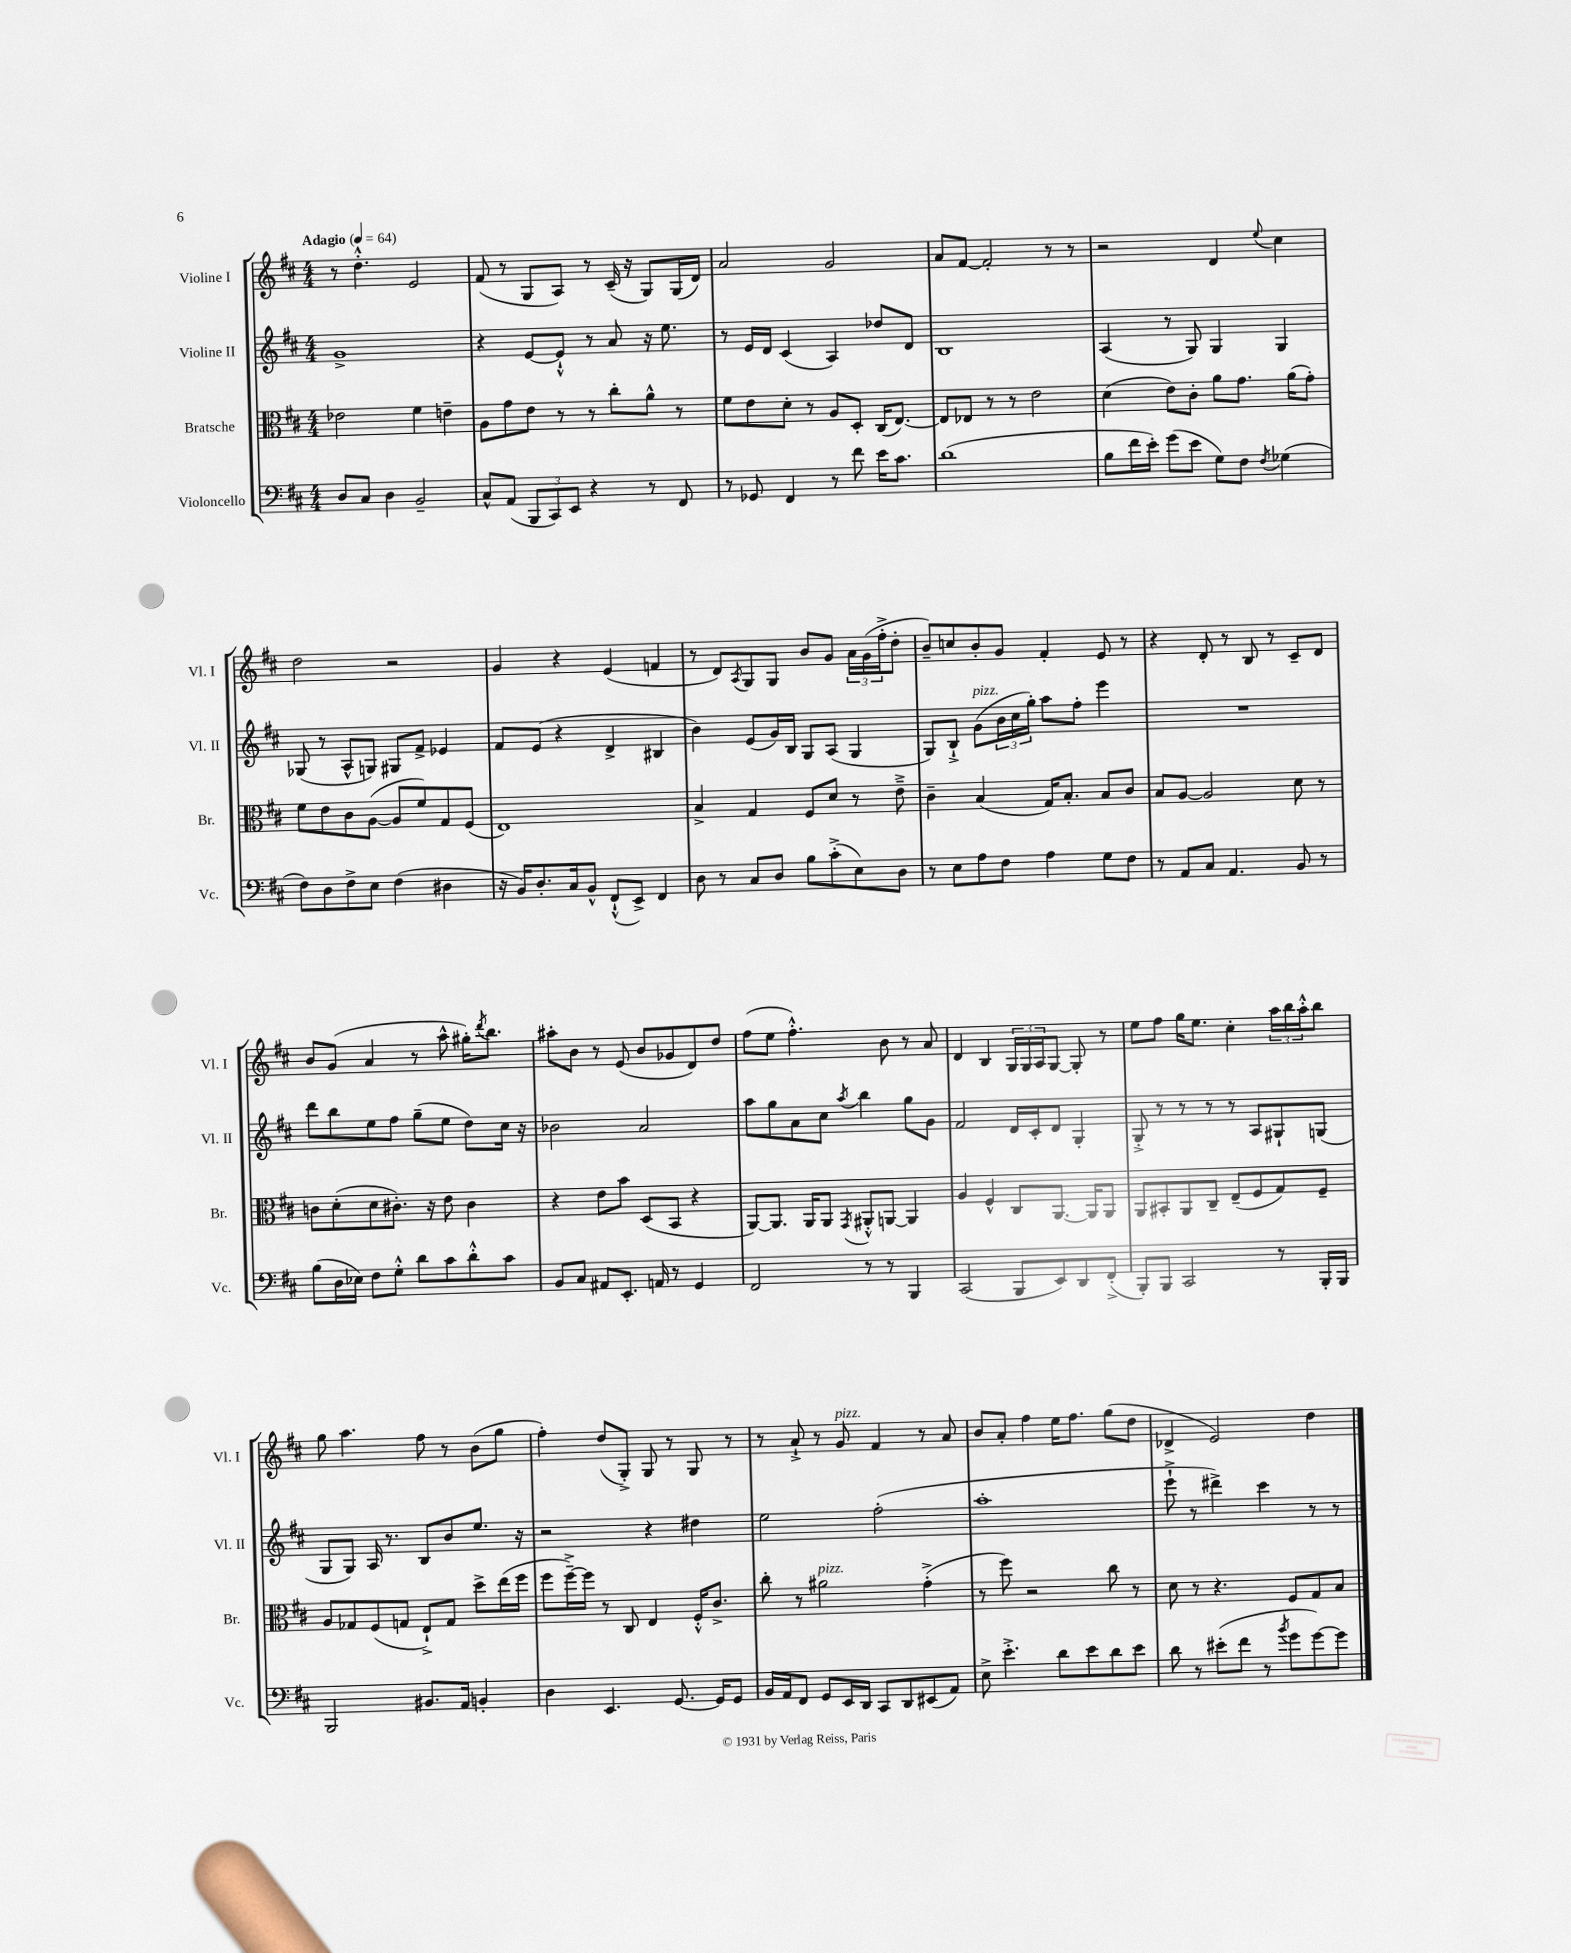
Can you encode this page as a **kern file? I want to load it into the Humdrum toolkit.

**kern	**kern	**kern	**kern
*part4	*part3	*part2	*part1
*staff4	*staff3	*staff2	*staff1
*I"Violoncello	*I"Bratsche	*I"Violine II	*I"Violine I
*I'Vc.	*I'Br.	*I'Vl. II	*I'Vl. I
*clefF4	*clefC3	*clefG2	*clefG2
*k[f#c#]	*k[f#c#]	*k[f#c#]	*k[f#c#]
*M4/4	*M4/4	*M4/4	*M4/4
*MM64	*MM64	*MM64	*MM64
=1	=1	=1	=1
!	!	!	!LO:TX:a:B:t=Adagio
8D/L	2e-X\	1g^	8r
8C#/J	.	.	4.dd'^^\
4D\	.	.	.
2BB~/	4f#\	.	2e/
.	4en~\	.	.
=2	=2	=2	=2
8C#^^/L	8A\L	4r	(8f#/
(8AA/J	8g\	.	8r
12BBB/L	8e\J	[8e/L	8G/L
12CC#/)	.	.	.
.	8r	8e`^^/J]	8A/J)
12EE/J	.	.	.
4r	8r	8r	8r
.	8cc#'\L	8a/	(16c#~/
.	.	.	16r
8r	8a^^\J	16r	8G/L)
.	.	8.ee\	.
8FF#/	8r	.	(16G/L
.	.	.	16d/JJ)
=3	=3	=3	=3
8r	8f#\L	8r	2a/
8GG-X/	8e\	16e/LL	.
.	.	16d/JJ	.
4FF#/	8d'\J	(4c#/	.
.	8r	.	.
8r	8A/L	4A/)	2g/
8f#\	8D'/J	.	.
16e\KL	(16C#/KL	8dd-X/L	.
8.c#\J	[8.E/J)	.	.
.	.	8d/J	.
=4	=4	=4	=4
(1d	8E/L]	1B	8a/L
.	8E-X/J	.	[8f#/J
.	8r	.	2f#'/]
.	8r	.	.
.	2e\	.	.
.	.	.	8r
.	.	.	8r
=5	=5	=5	=5
8B\L	(4d\	(4A/	2r
16f#\L	.	.	.
16e'\JJ)	.	.	.
(8g\L	8e\L)	8r	.
8e\J	8c#'\J	8G/)	.
8G\L)	8a\L	4G/	4d/
8F#\J	8.g\J	.	.
8qF#/	.	.	8qqee/
(4G-X\	.	4G/	4cc#\
.	(16a\KL	.	.
.	8g'\J)	.	.
!!LO:LB:g=z
=6	=6	=6	=6
8F#\L)	8f#\L	(8G-X/	2dd\
8D\	8e\	8r	.
8F#^\	8c#\	8A^^/L	.
8E\J	([8A\J	8Gn/J)	.
(4F#\	8A/L]	8G#X/L	2r
.	8f#/)	8f#^/J	.
4D#X\	8G/	4e-X/	.
.	(8F#/J	.	.
=7	=7	=7	=7
16r	1E)	8f#/L	4g/
16BB/KL)	.	.	.
8.D'/	.	(8e/J	.
.	.	4r	4r
16C#/k	.	.	.
8BB^^/J	.	.	.
(8FF#`^^/L	.	4d^/	(4e/
8EE^/J)	.	.	.
4FF#/	.	4B#X/	4fn/
=8	=8	=8	=8
8D\	4B^/	4b\)	8r
8r	.	.	8d/L)
.	.	.	8qA/
8C#/L	4G/	(8e/L	8G/
8D/J	.	16g/L)	8G/J
.	.	16B/JJ	.
8B\L	8F#/L	8G/L	8b/L
(8c#'^\	8d/J	(8A/J	8g/J
8E\)	8r	4G/	24a\LL
.	.	.	(24g\
.	.	.	24ff#'^\J
8D\J	8e~^\	.	8dd'\J
=9	=9	=9	=9
8r	4c#~\	8G/L)	8b~/L)
8E\L	.	8B`^/J	8ccn/
!	!	!LO:TX:a:i:t=pizz.	!
8A\	(4B/	(8g\L	8b'/
8F#\J	.	24b\L	8g/J
.	.	24cc#\	.
.	.	24gg'\JJ)	.
4A\	16G/KL)	8aa\L	4f#'/
.	8.B'/J	.	.
.	.	8ff#'\J	.
8G\L	8B/L	4eee\	8e/
8F#\J	8c#/J	.	8r
=10	=10	=10	=10
8r	8B/L	1r	4r
8AA/L	[8A/J	.	.
8C#/J	2A/]	.	8d'/
4.AA/	.	.	8r
.	.	.	8B/
.	.	.	8r
8BB/	8d\	.	8c#~/L
8r	8r	.	8d/J
!!LO:LB:g=z
=11	=11	=11	=11
(8B\L	8cn\L	8ddd\L	8b/L
16D\L	(8d'\	8bb\	(8g/J
16E-X\JJ)	.	.	.
8F#\L	8d\	8ee\	4a/
8G'^^\J	8.c#X'\J)	8ff#\J	.
8d\L	.	(8gg~\L	8r
.	16r	.	.
8c#\	8e\	8ee\J	8aa^^\
8d'^^\	4c#\	8dd\L)	16gg#X'\KL)
.	.	.	8qddd/
.	.	.	8.bb\J
8c#\J	.	16cc#\Jk	.
.	.	16r	.
=12	=12	=12	=12
8BB/L	4r	2b-X\	8aa#X'\L
8C#/J	.	.	8b\J
8AA#X/L	8e\L	.	8r
8.EE'/J	8b\J	.	(8e/
.	(8D/L	2a/	8b/L
16AAn/	.	.	.
8r	8BB/J	.	8g-X/
4GG/	4r	.	8d/)
.	.	.	8dd/J
=13	=13	=13	=13
2FF#/	[8AA/L)	8aa\L	(8ff#\L
.	8.AA/J]	8gg\	8ee\J
.	.	8a\	4.ff#'^^\)
.	16AA/KL	.	.
.	8AA/J	8cc#\J	.
.	8qGG/	8qaa/	.
8r	8AA#X'^^/L	4bb\	.
8r	[8AAn/J	.	8b\
4BBB/	4AA/]	8gg\L	8r
.	.	8g\J	8a/
=14	=14	=14	=14
(2CC#/	4A/	2f#/	4d/
.	4F#^^/	.	4B/
8BBB/L	8C#/L	16d/LL	24G/LL
.	.	.	24G/
.	.	16c#'/J	.
.	.	.	24A/J
8EE/)	[8.AA/J	8d/J	[8G/J
8DD/	.	4G'/	8G'/]
.	16AA/KL]	.	.
(8FF#'^/J	8AA/J	.	8r
=15	=15	=15	=15
8BBB'/L)	8AA/L	8G'^/	8ee\L
8BBB/J	8BB#X'/	8r	8ff#\J
2CC#/	8AA/	8r	16gg\KL
.	.	.	8.ee\J
.	8C#~/J	8r	.
.	(8E~/L	8r	4cc#'\
.	8F#/	8A/L	.
8r	8G/)	8G#X`/	24aa\LL
.	.	.	24bb\
.	.	.	24aa'^^\J
16BBB'/LL	8F#~/J	(8Gn/J	8bb\J
16BBB/JJ	.	.	.
!!LO:LB:g=z
=16	=16	=16	=16
2BBB/	8A/L	8G/L	8gg\
.	8G-X/	8G/J)	4.aa\
.	(8F#/	16A/	.
.	.	8.r	.
.	8Gn/J	.	.
8.BB#X/L	8E`^/L)	8B/L	8ff#\
.	8G/J	8b/	8r
16AA/Jk	.	.	.
4BBn'/	8dd^\L	8.ee/J	(8b\L
.	(16ee\L	.	8gg\J
.	16ff#\JJ	16r	.
=17	=17	=17	=17
4D\	8ff#\L	2r	4ff#'\)
.	[16ff#~^\L)	.	.
.	16ff#\JJ]	.	.
4.EE/	8r	.	(8dd/L
.	8C#/	.	8G'^/J)
.	4E/	4r	8G/
[8.GG/	.	.	8r
.	16F#'^^/KL	4dd#X\	8G/
16GG/KL]	8.c#^/J	.	.
8GG/J	.	.	8r
=18	=18	=18	=18
16BB/LL	8cc#'\	2ee\	8r
16AA/J	.	.	.
8FF#/J	8r	.	8a`^/
!	!LO:TX:a:i:t=pizz.	!	!
8GG/L	2a#X\	.	8r
!	!	!	!LO:TX:a:i:t=pizz.
16EE/L	.	.	8g/
16DD/JJ	.	.	.
8CC#/L	.	(2ff#'\	4f#/
8DD/	.	.	.
(8EE#X/	(4g'^\	.	8r
8AA/J)	.	.	8a/
=19	=19	=19	=19
8E^\	8r	1aa'	8b/L
4.e'^\	8ff#\)	.	8a'/J
.	2r	.	4ff#\
8d\L	.	.	16ee\KL
.	.	.	8.ff#\J
8e\	.	.	.
8d\	8cc#\	.	(8gg\L
8e\J	8r	.	8dd\J
=20	=20	=20	=20
8d\	8d\	8eee`^\	4d-X^/
8r	8r	8r	.
(8e#X'\L	4.r	4ddd#X^\)	2e/)
8f#\J	.	.	.
8r	.	4ccc#\	.
8qb/	.	.	.
8g\L	8F#/L	.	.
[8g\)	8G/	8r	4dd\
8g\J]	8B/J	8r	.
==	==	==	==
*-	*-	*-	*-
